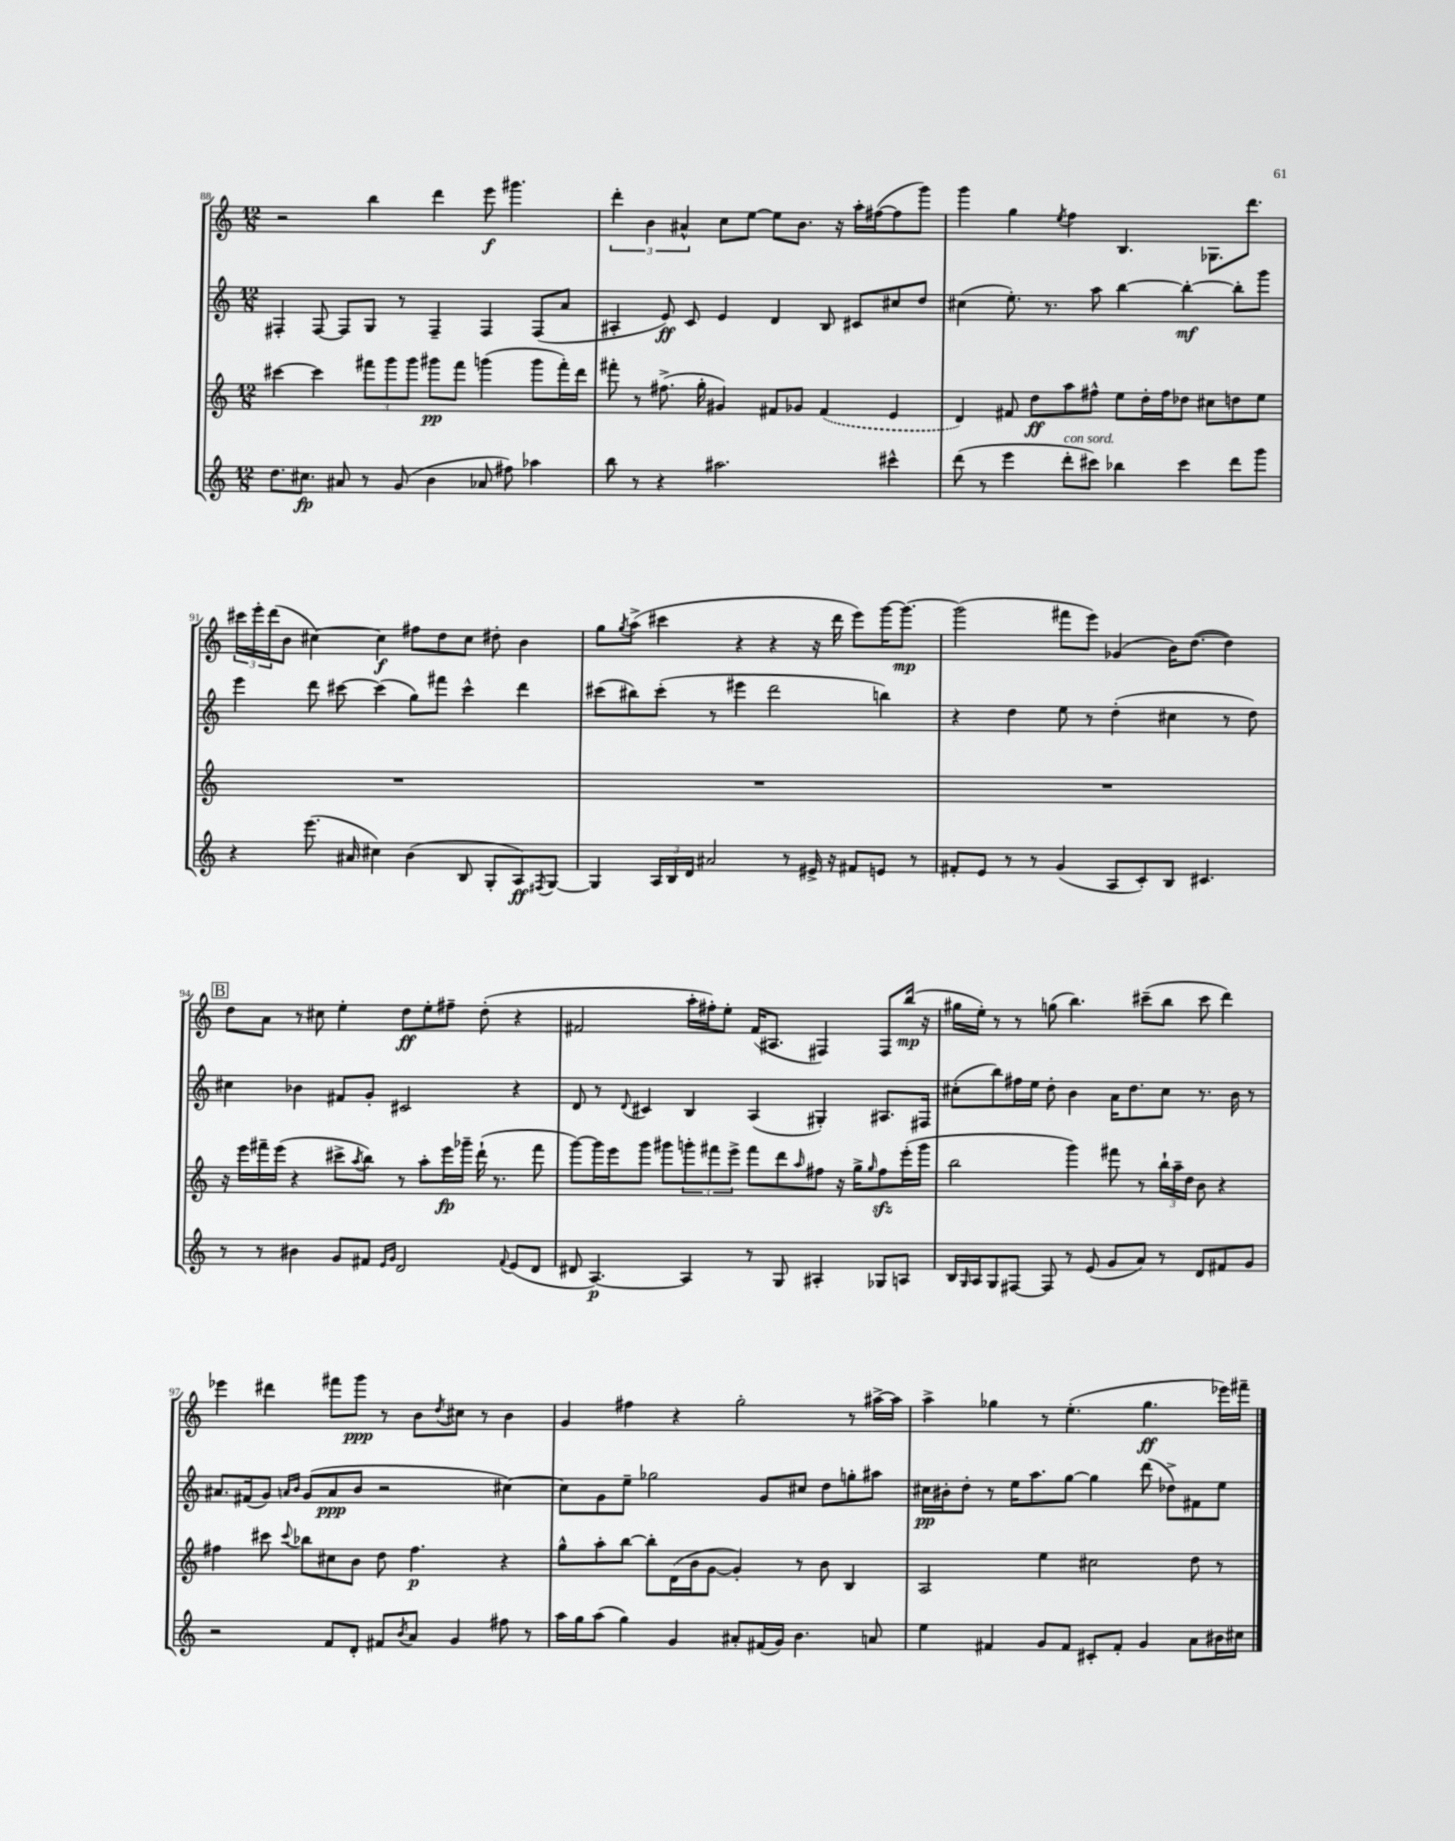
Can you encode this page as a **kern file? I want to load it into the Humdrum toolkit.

**kern	**kern	**kern	**kern
*staff4	*staff3	*staff2	*staff1
*clefG2	*clefG2	*clefG2	*clefG2
*k[]	*k[]	*k[]	*k[]
*M12/8	*M12/8	*M12/8	*M12/8
8.dd	[4ccc#	4F#'	2r
8.cc#	.	.	.
.	4ccc#]	[8F#	.
8a#	.	8F#]	.
8r	12fff#	8G	4bb
.	12ggg	.	.
(8g	.	8r	.
.	12ggg	.	.
4b	8ggg#	4F#~	4ddd
.	8fff#	.	.
8a-	(4ggg	4F#	8eee
8ff#)	.	.	4.ggg#
4aa-	8ggg	(8F#	.
.	16fff#')	8a	.
.	16ddd	.	.
=	=	=	=
8bb	8fff#'	4A#'	6ddd'
8r	8r	.	.
.	.	.	6b
4r	(8.ff#^	8e)	.
.	.	.	6a#^^
.	.	8c	.
.	16gg'	.	.
2.aa#	4g#)	4e	8cc
.	.	.	[8ee
.	8f#	4d	8ee]
.	8g-	.	8.b
.	(4f#	8B	.
.	.	.	16r
.	.	8c#	16aa'
.	.	.	([16ff#
4ccc#^^	4e	8cc#	8ff#]
.	.	8dd	8ggg)
=	=	=	=
(8ddd	4d)	(4cc#	4ggg
8r	.	.	.
4eee	8f#	8.ee')	4gg
.	8dd	.	.
.	.	8.r	.
.	.	.	8qee
8ddd'	8aa	.	4ff
8ccc#)	8ff#^^	8aa	.
4bb-	8ee	[4bb	4.B
.	16dd'	.	.
.	16ff#	.	.
4ccc#	8dd-	4bb'_	.
.	8cc#	.	8.G-
8ddd	8dd	8bb']	.
.	.	.	8.ddd
8ggg	8ee	8ggg	.
=	=	=	=
4r	1.r	4eee	24ccc#
.	.	.	24eee'
.	.	.	(24ddd
.	.	.	8b
(8.eee	.	8ddd	[4cc#)
.	.	[8ccc#	.
16a#	.	.	.
4cc#)	.	(4ccc#]	4cc#]
(4b	.	8gg)	8ff#
.	.	8fff#	8dd
8B	.	4ccc#^^	8cc#
8G'	.	.	8dd#'
8A)	.	4ddd	4b
8qF#	.	.	.
[8G	.	.	.
=	=	=	=
4G]	1.r	(8ccc#	8gg
.	.	.	8qgg
.	.	8bb#)	(8aa^
24A	.	(8ccc#'	4ccc#
24B	.	.	.
24d	.	.	.
2a#	.	8r	.
.	.	4eee#	4r
.	.	2ddd	4r
8r	.	.	.
16e#^	.	.	16r
16r	.	.	16ddd
8f#	.	.	8eee)
8e	.	4bb)	[16ggg
.	.	.	8.ggg_
8r	.	.	.
=	=	=	=
8f#'	1.r	4r	(2ggg]
8e	.	.	.
8r	.	4dd	.
8r	.	.	.
(4g	.	8ee	8fff#
.	.	8r	8eee)
8A	.	(4dd'	(4g-
8c')	.	.	.
8B	.	4cc#	16b)
.	.	.	([8.dd
4.c#	.	.	.
.	.	8r	4dd])
.	.	8dd)	.
=	=	=	=
8r	16r	4cc#	8dd
.	16eee	.	.
8r	16fff#~	.	8a
.	(16eee	.	.
4b#	4r	4b-	8r
.	.	.	8cc#
8g	8ccc#^	8f#	4ee'
.	8qaa	.	.
8f#	8bb)	8g'	.
16qqe	.	.	.
16qqg	.	.	.
2d	8r	2c#	8dd
.	8aa'	.	8ee'
.	16eee	.	8ff#~
.	16ggg-~	.	.
.	(16ddd`	.	(8dd'
.	8.r	.	.
8qqf#	.	.	.
(8e	.	4r	4r
8d	8fff#	.	.
=	=	=	=
8d#	[8ggg)	8d	2f#
[4.A)	16ggg]	8r	.
.	16eee	.	.
.	.	8qqd	.
.	8ggg	4c#	.
.	8ggg#	.	.
4A]	12ggg'	4B	16aa'
.	.	.	16ff#')
.	12fff#	.	.
.	.	.	8ee'
.	12eee^	.	.
8r	8fff#	(4A	(16f#
.	.	.	8.A#
8G	8ddd	.	.
.	16qqaa	.	.
4A#'	8ff#	4G#')	4F#)
.	16r	.	.
.	16gg^	.	.
.	16qqgg	.	.
8G-	8ff#	8.A#	8F#
8A	(16eee'	.	(16bb
.	16ggg	16F#	16r
=	=	=	=
16B	2bb	(8cc#'	16gg#
16qqG	.	.	.
16A	.	.	16ee')
8G	.	8bb)	8r
[8F#	.	16ff#	8r
.	.	16ee	.
8F#]	.	8dd'	(8gg
8r	4ggg)	4b	4.bb)
(8e	.	.	.
8g	8fff#	16a	.
.	.	8.dd	.
8a)	8r	.	(8ccc#~
8r	24bb`	8cc#	8bb
.	24aa~	.	.
.	24dd	.	.
8d	8b	8.r	8ccc#
8f#	4r	.	4ddd)
.	.	16b	.
8g	.	8r	.
=	=	=	=
2r	4ff#	8.a#	4eee-
.	.	(16f#	.
.	8ccc#	8g)	4ddd#
.	.	16qqa	.
.	8qqccc#	16qqb	.
.	8bb-	(8g	.
8f	8cc#	8a	8fff#
8d'	8b	8b	8ggg
8f#	8dd	2r	8r
8qb	.	.	.
8a	4.ff#	.	8b
.	.	.	8qdd
4g	.	.	8cc#
.	.	.	8r
8ff#	4r	[4cc#)	4b
8r	.	.	.
=	=	=	=
16aa	8gg^^	8cc#]	4g
16gg	.	.	.
(8aa	8aa'	8g	.
4gg)	[8bb	8ee~	4ff#
.	8bb']	2gg-	.
4g	(16d	.	4r
.	16b	.	.
.	[8g	.	.
8a#'	4g'])	.	2gg'
(16f#	.	8g	.
16g)	.	.	.
4.b	8r	8cc#	.
.	8b	8dd	.
.	4B	8gg'	8r
8a	.	8aa#	[16aa#^
.	.	.	16aa#]
=	=	=	=
4ee	2A	16cc#	4aa^
.	.	16b#'	.
.	.	8dd'	.
4f#	.	8r	4gg-
.	.	16ee	.
.	.	8.aa	.
8g	4ee	.	8r
8f#	.	[8gg	(4.ee'
8c#'	2cc#	4gg]	.
8f#'	.	.	.
4g	.	(8ddd	4.gg-
.	.	8dd-^)	.
8a	8dd	8f#	.
16b#	8r	8ee	16eee-)
16cc#	.	.	16fff#~
==	==	==	==
*-	*-	*-	*-
